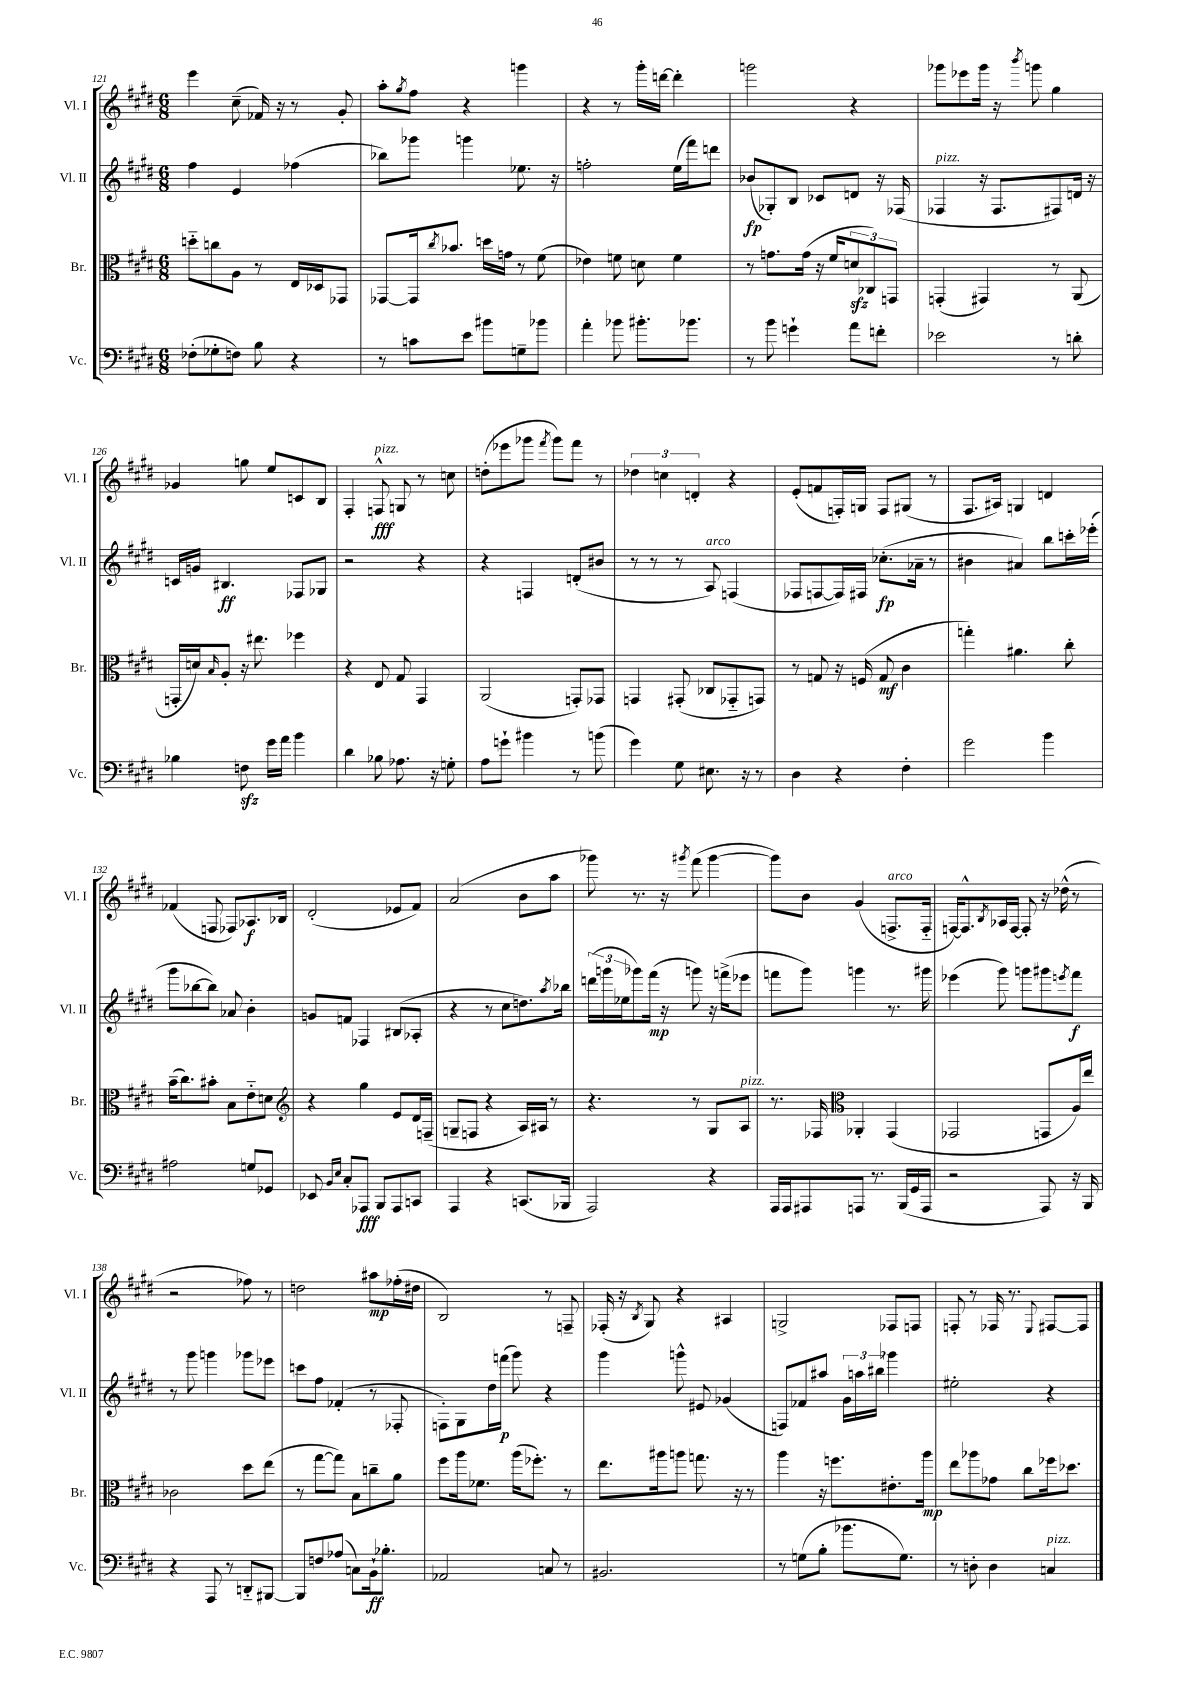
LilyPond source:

<<
\new StaffGroup <<
\new Staff = "s0" \with { instrumentName = "Vl. I" shortInstrumentName = "Vl. I" } {
    \clef treble \key e \major \numericTimeSignature \time 6/8
    e'''4 cis''8--( fes'16) r16 r8 gis'8-. |
    a''8-. \acciaccatura { gis''8 } fis''8 r4 g'''4 |
    r4 r8 gis'''16-. d'''16~ d'''4-. |
    g'''2 r4 |
    ges'''8 ees'''8 ges'''16 r16 \acciaccatura { b'''8 } g'''8 gis''4 |
    ges'4 g''8 e''8 c'8 b8 |
    fis4-. f8-^\fff^\markup { \italic "pizz." } g8 r8 c''8 |
    d''8-.( ees'''8 ges'''8 \acciaccatura { fis'''8 } ges'''8) fis'''8 r8 |
    \tuplet 3/2 { des''4 c''4 d'4-. } r4 |
    e'8-.( f'8 f16-.) g16 f8 gis8( r8 |
    fis8. ais16) g4 d'4 |
    fes'4( f8 fes8) aes8.\f bes16 |
    dis'2-.( ees'8 fis'8) |
    a'2( b'8 a''8 |
    ges'''8) r8. r16 \acciaccatura { gis'''8 } fis'''8( gis'''4~ |
    gis'''8) b'8 gis'4( f8.->^\markup { \italic "arco" } f16-_ |
    f16~) f8.-^ \acciaccatura { b8 } aes16 f16~ f8-. r16 des''16-^( r8 |
    r2 fes''8) r8 |
    d''2 ais''8\mp fes''16-.( dis''16 |
    b2) r8 f8-- |
    fes16-.( r16 \acciaccatura { b8 } gis8) r4 ais4 |
    g2-> fes8 f8 |
    f8-. r8 fes16 r8. \appoggiatura { e8 } fis8~ fis8 \bar "|." |
}
\new Staff = "s1" \with { instrumentName = "Vl. II" shortInstrumentName = "Vl. II" } {
    \clef treble \key e \major \numericTimeSignature \time 6/8
    fis''4 e'4 fes''4( |
    bes''8) ges'''8 g'''4 ees''8. r16 |
    f''2-. e''16( fis'''16) d'''8 |
    bes'8\fp( ges8-.) b8 ces'8 d'8 r16 fes16( |
    fes4^\markup { \italic "pizz." } r16 fes8. fis8) d'16 r16 |
    c'16 g'16 bis4.\ff fes8 ges8 |
    r2 r4 |
    r4 f4 d'8-.( bis'8 |
    r8 r8 r8 a8^\markup { \italic "arco" }) f4( |
    fes8 f8~ f16) fis16 ces''8.-.\fp( aes'16-- r8 |
    bis'4 ais'4) b''8 c'''16-. ees'''16-.( |
    gis'''8 bes''8~ bes''8) aes'8 b'4-. |
    g'8 f'8 fes4 bis8( aes8-. |
    r4 r8 cis''8 d''8.) \acciaccatura { a''8 } bes''16 |
    \tuplet 3/2 { d'''16( g'''16 ees''16 } ges'''8) fis'''16\mp( r16 g'''8) r16 f'''16->( ees'''8 |
    f'''8 gis'''8) g'''4 r8. gis'''16 |
    ees'''4( gis'''8) g'''8 gis'''8 \acciaccatura { e'''8 } fis'''8\f |
    r8 gis'''8 g'''4 ges'''8 ees'''8 |
    c'''8 fis''8 fes'4-.( r8 fes8-. |
    f8-.) gis8 dis''16 f'''16\p( gis'''8) r4 |
    gis'''4 g'''8-^ eis'8 ges'4( |
    f8) fes'8 ais''8 \tuplet 3/2 { gis'16 a''16 bis''16 } ges'''4 |
    eis''2-. r4 \bar "|." |
}
\new Staff = "s2" \with { instrumentName = "Br." shortInstrumentName = "Br." } {
    \clef alto \key e \major \numericTimeSignature \time 6/8
    d''8-_ c''8 a8 r8 e16 des16 ges,8 |
    ges,8~ ges,16 \acciaccatura { cis''8 } bes'8. d''16 g'16 r8 fis'8( |
    ees'4) f'8 d'8 f'4 |
    r8 g'8. g'16( r16 fis'16 \tuplet 3/2 { d'8\sfz ces8) g,8 } |
    g,4-.( gis,4) r8 a,8( |
    g,16-. d'16) \grace { b16 } a8-. r16 eis''8. fes''4 |
    r4 e8 gis8 gis,4 |
    a,2( g,8-.) ges,8 |
    g,4 gis,8-.( ces8 ges,8-_ g,8) |
    r8 g8 r16 f16( g8\mf cis'4 |
    g''4-.) ais'4. cis''8-. |
    b'16--( cis''8.) bis'8-. b8 e'8-_ d'8 |
    \clef treble r4 gis''4 e'8 dis'16 f16--( |
    g8-- f8 r4 a16) ais16 r8 |
    r4. r8 gis8 a8^\markup { \italic "pizz." } |
    r8. fes16 \clef alto aes,4-. gis,4( |
    ges,2 g,8 a16) e''16 |
    ces'2 dis''8 e''8( |
    r8 gis''8~ gis''8) b8 c''8-- a'8 |
    fis''8 a''16 fes'8. a''16( fes''8.-.) r8 |
    e''8. ais''16 a''8 g''8. r16 r8 |
    a''4 r16 f''8. eis'8.-. a''16\mp |
    e''8 aes''8 ges'8 cis''8 fes''16 des''8. \bar "|." |
}
\new Staff = "s3" \with { instrumentName = "Vc." shortInstrumentName = "Vc." } {
    \clef bass \key e \major \numericTimeSignature \time 6/8
    fes8-.( ges8-. f8) b8 r4 |
    r8 c'8 e'8 bis'8 g8-- bes'8 |
    a'4-. bes'8 bis'8.-. bes'8. |
    r8 b'8 g'4-! a'8 f'8-. |
    ees'2 r8 d'8-. |
    bes4 f8\sfz gis'16 a'16 b'4 |
    dis'4 bes8 aes8. r16 g8-. |
    a8 g'8-! bis'4 r8 b'8( |
    gis'4) gis8 eis8. r16 r8 |
    dis4 r4 fis4-. |
    gis'2 b'4 |
    ais2 g8 ges,8 |
    ees,8 \grace { b,16 e16 } cis8-. aes,,8\fff b,,8 aes,,8 c,8 |
    a,,4 r4 c,8.( bes,,16 |
    a,,2) r4 |
    a,,16 a,,16 ais,,8 a,,8 r8. b,,16( gis,16 a,,16 |
    r2 a,,8) r16 b,,16 |
    r4 a,,8 r8 d,8-_ bis,,8~ |
    bis,,8 f8 aes8( c8) b,16-!\ff bes8.-. |
    aes,2 c8 r8 |
    bis,2. |
    r8 g8( b8-. bes'8. g8.) |
    r8 d8-. d4 c4^\markup { \italic "pizz." } \bar "|." |
}
>>
>>
\layout { \context { \Score currentBarNumber = #121 } }
